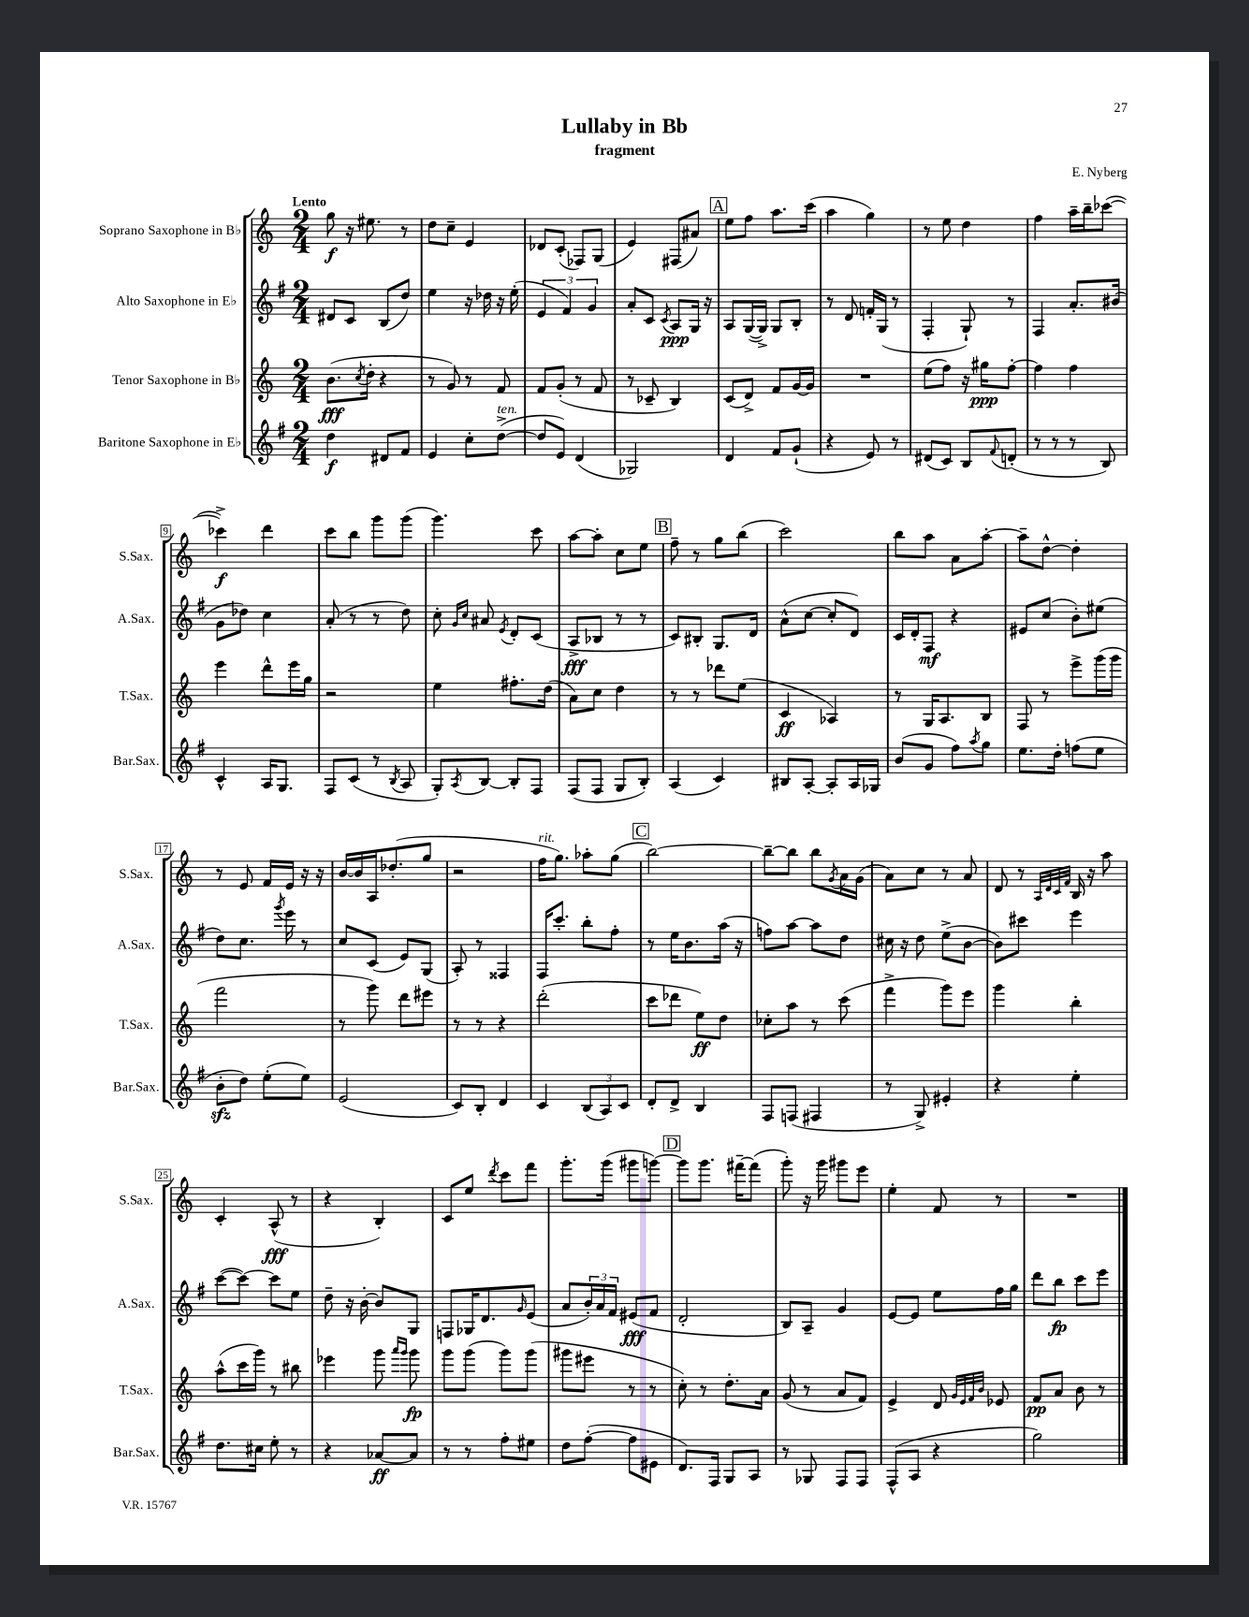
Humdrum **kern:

**kern	**kern	**kern	**kern
*staff4	*staff3	*staff2	*staff1
*clefG2	*clefG2	*clefG2	*clefG2
*k[f#]	*k[]	*k[f#]	*k[]
*M2/4	*M2/4	*M2/4	*M2/4
4dd\	(8.b\L	8d#/L	8gg\
.	.	8c/J	16r
.	8qcc/	.	.
.	16dd'\Jk	.	8.ee#\
8d#/L	4r	(8B/L	.
8f#/J	.	8dd/J)	8r
=	=	=	=
4e/	8r	4ee\	8dd\L
.	8g/)	.	8cc~\J
8cc'\L	8r	16r	4e/
.	.	16dd-\	.
([8dd^\J	8f/	16r	.
.	.	(16ee'\	.
=	=	=	=
8dd/]L	8f/L	6e/	8d-/L
8e/J)	(8g'/J	.	(8c'/J
.	.	6f#/)	.
(4d/	8r	.	8F-/L)
.	.	6g/	.
.	8f/	.	(8G/J
=	=	=	=
2G-/)	8r	8a'/L	4e/)
.	8c-~/	8c/J	.
.	.	8qc/	.
.	4B/)	8A/L	(8F#/L
.	.	16G/Jk	8a#/J)
.	.	16r	.
=	=	=	=
4d/	(8c/L	8A/L	8ee\L
.	8d^/J)	([16G/L	8ff\J
.	.	16G^/]JJ)	.
8f#/L	8f/L	8G/L	8.aa\L
(8g`/J	[16g/L	8B'/J	.
.	16g/]JJ	.	(16ccc\Jk
=	=	=	=
4r	2r	8r	4aa\
.	.	8d/	.
8e/)	.	16f'/LL	4gg\)
.	.	(16G/JJ	.
8r	.	8r	.
=	=	=	=
(8d#/L	(8ee\L	4F#'/	8r
8c/J)	8ff\J)	.	8ee\
8B/L	16r	8G`/)	4dd\
.	16gg#\LK	.	.
8qqf#/	.	.	.
(8d'/J	[8ff'\J	8r	.
=	=	=	=
8r	4ff\]	4F#/	4ff\
8r	.	.	.
8r	4ff\	8.a'/L	16aa~\LL
.	.	.	16bb~\J
8B/)	.	.	([8ccc-\J
.	.	(16b#/Jk	.
=	=	=	=
4c^^/	4eee\	8g\L	4ccc-^\])
.	.	8dd-\J)	.
16A/LK	8ddd^^\L	4cc\	4ddd\
8.G/J	.	.	.
.	16eee\L	.	.
.	16gg\JJ	.	.
=	=	=	=
8F#/L	2r	(8a'/	8ccc\L
(8c/J	.	8r	8bb\J
8r	.	8r	8ggg\L
8qB/	.	.	.
8A/	.	8dd\)	(8ggg\J
=	=	=	=
8G'/L)	4ee\	8cc'\	4.ggg\)
.	.	16qqg/LL	.
8qA/	.	16qqcc/JJ	.
[8B/J	.	8a#/	.
.	.	8qe/	.
8B'/]L	8.ff#'\L	8d'/L	.
8F#/J	.	(8c/J	8ccc\
.	(16dd\Jk	.	.
=	=	=	=
(8F#/L	8a\L)	8A^/L	[8aa\L
8F#/J	8cc\J	8B-/J	8aa'\]J
8G/L	4dd\	8r	8cc\L
8B'/J)	.	8r	8ee\J
=	=	=	=
(4A/	8r	8c/L)	8ff~\
.	8r	8B#'/J	8r
4c/)	8ddd-\L	8.G/L	8gg\L
.	(8ee\J	.	(8bb\J
.	.	16d/Jk	.
=	=	=	=
8B#/L	4c/	(8a^^\L	2ccc\)
[8A'/J	.	[8cc\J	.
8A'/]L	4A-/)	8cc'/]L	.
16A/L	.	8d/J)	.
16G-/JJ	.	.	.
=	=	=	=
(8b/L	8r	16c/LL	8bb\L
.	.	16d'/J	.
8g/J	16G/LK	8F#/J	8aa\J
.	8.A/	.	.
8ff#\L)	.	4r	8a\L
8qaa/	.	.	.
8gg\J	8B/J	.	[8aa'\J
=	=	=	=
8.ee\L	8F/	8e#/L	8aa~\]L
.	8r	(8cc/J	[8dd^^\J
16dd'\Jk	.	.	.
(8ff\L	8eee^\L	8b'\L)	4dd'\]
8ee\J	(16ggg\L	(8ee#\J	.
.	16ggg\JJ	.	.
=	=	=	=
8b'\L	2fff\	8dd\L)	8r
8dd\J)	.	8.cc\J	8e/
(8ee'\L	.	.	16f/LL
.	.	8qggg/	.
.	.	16eee\	16e/JJ
8ee\J)	.	8r	16r
.	.	.	16r
=	=	=	=
(2e/	8r	8cc/L	[16b/LL
.	.	.	16b/]
.	8ggg\)	(8c/J	16A/J
.	.	.	(8.dd-'/
.	8ddd\L	8e/L)	.
.	8eee#\J	(8G/J	8gg/J
=	=	=	=
8c/L)	8r	8A'/)	2r
8B'/J	8r	8r	.
4d/	4r	4F##/	.
=	=	=	=
4c/	(2ddd'\	16F#/LK	16ff\LK
.	.	8.ccc'/J	8.gg\J)
(12B/L	.	8bb'\L	8aa-'\L
12A/)	.	.	.
.	.	8ff#'\J	(8gg\J
12c/J	.	.	.
=	=	=	=
8d'/L	8ccc\L	8r	[2bb\)
8d^/J	8ddd-\J	16ee\LK	.
.	.	8.b\	.
4B/	8ee\L)	.	.
.	8dd\J	(16aa\Jk	.
.	.	16r	.
=	=	=	=
8F#/L	8cc-'\L	8ff\L)	8bb~\_L
(8F/J	8aa\J	[8aa\J	8bb\]J
4F#/	8r	8aa\]L	8bb\L
.	.	.	8qg/
.	(8ccc\	8dd\J	16a\L
.	.	.	(16g\JJ
=	=	=	=
8r	4fff^\	16cc#\	8a\L)
.	.	16r	.
8G^/)	.	8dd\	8cc\J
4e#'/	8ggg\L)	(8ee^\L	8r
.	8eee\J	[8b\J	8a/
=	=	=	=
4r	4ggg\	8b\]L)	8d/
.	.	8ccc#\J	8r
.	.	.	32qqA/LLL
.	.	.	32qqd/
.	.	.	32qqc/
.	.	.	32qqf/JJJ
4ee'\	4bb'\	4eee\	16B/
.	.	.	16r
.	.	.	8aa\
=	=	=	=
8.dd\L	(8aa^^\L	([8ccc\L	4c'/
.	16ccc\L	8ccc\_J)	.
16cc#\Jk	16ggg\JJ)	.	.
8ee'\	8r	8ccc\]L	(8A^^/
8r	8bb#\	8ee\J	8r
=	=	=	=
4r	4eee-\	8dd~\	4r
.	.	16r	.
.	.	[16b'\	.
[8a-/L	8ggg\	8b/]L	4B'/)
.	16qqaaa/LL	.	.
.	16qqggg/JJ	.	.
8a-/]J	8ggg\	8G/J	.
=	=	=	=
8r	8ggg\L	8F/L	8c/L
8r	(8ggg\J	16G-/K	8ee/J
.	.	8.d/	.
.	.	.	8qddd/
8ff#'\L	8ggg\L)	.	8ccc\L
.	.	16qqg/	.
8ee#\J	(8ggg\J	(8e/J	8fff\J
=	=	=	=
8dd\L	8ggg#\L	8a/L	8.ggg'\L
([8ff#'\J	8eee#\J	24b'/L)	.
.	.	24a/	.
.	.	.	(16ggg\Jk
.	.	24f#/JJ	.
8ff#\]L	8r	(8e#/L	8ggg#\L
8e#\J	8r	8f#/J	[8ggg\J)
=	=	=	=
8.d/L)	8cc'\)	2d'/	8ggg\]L
.	8r	.	8.ggg\J
16F#/Jk	.	.	.
8G/L	8.dd'\L	.	.
.	.	.	[16fff#~\LK
8A/J	.	.	(8fff#\]J
.	16a\Jk	.	.
=	=	=	=
8r	(8g/	8B/L)	8ggg'\)
8G-/	8r	8A~/J	16r
.	.	.	16ggg\
8F#/L	8a/L	4g/	8ggg#\L
8F#/J	8f/J)	.	8eee\J
=	=	=	=
(8F#^^/L	4e^/	[8e/L	4ee'\
8A/J	.	8e/]J	.
4r	8d/	8ee\L	8f/
.	32qqg/LLL	.	.
.	32qqe/	.	.
.	32qqf/	.	.
.	32qqb/JJJ	.	.
.	8e-/	16ff#\L	8r
.	.	16gg\JJ	.
=	=	=	=
2gg\)	8f/L	8ddd\L	2r
.	8a/J	8bb\J	.
.	8b\	8ccc\L	.
.	8r	8eee\J	.
==	==	==	==
*-	*-	*-	*-
